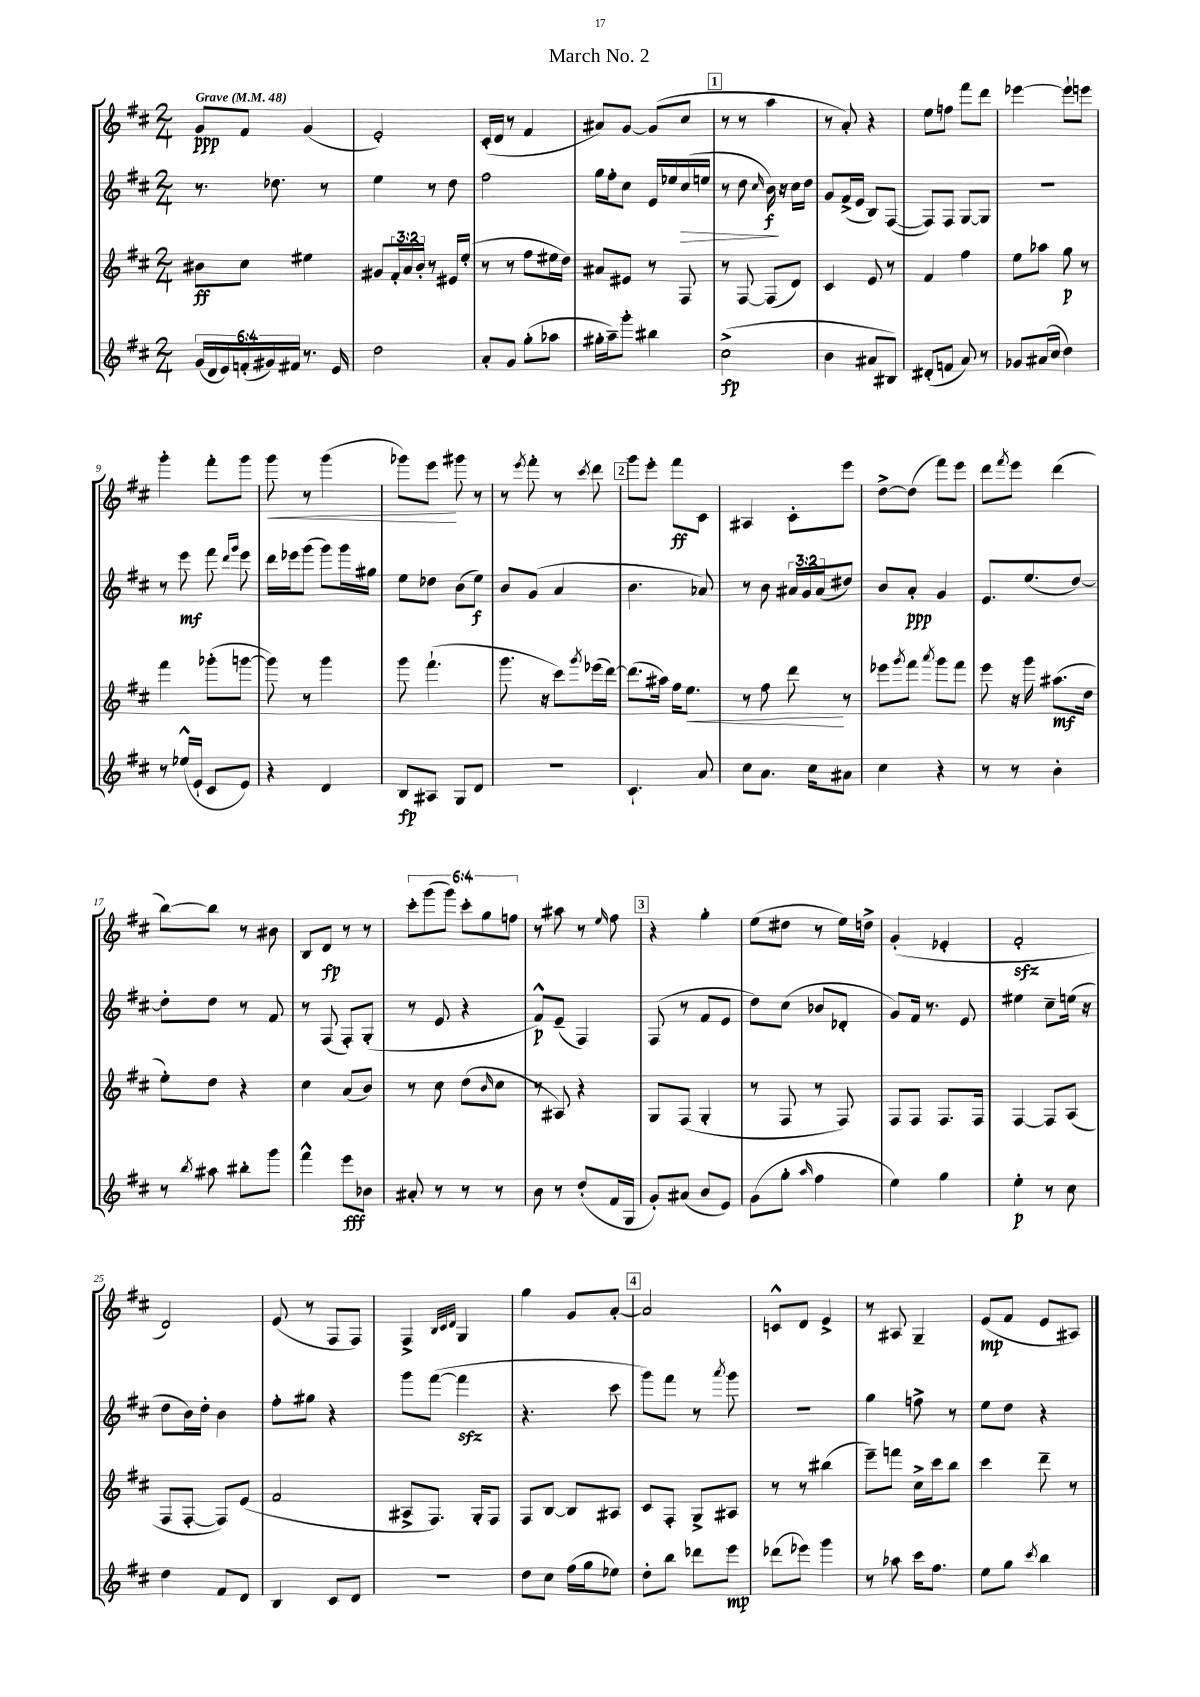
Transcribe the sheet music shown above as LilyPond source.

\header { title = "March No. 2" }
<<
\new StaffGroup <<
\new Staff = "s0" {
    \clef treble \key d \major \numericTimeSignature \time 2/4 \override Staff.TupletNumber.text = #tuplet-number::calc-fraction-text \tempo "Grave" 4 = 48
    g'8\ppp fis'8 g'4( |
    e'2-.) |
    cis'16-.( d'16 r8 fis'4 |
    ais'8) g'8~ g'8( cis''8 |
    \mark \markup { \box "1" } r8 r8 a''4 |
    r8 a'8-.) r4 |
    e''8 f''8 fis'''8 d'''8 |
    ees'''4~ ees'''8-! e'''8 |
    g'''4-. fis'''8-. g'''8 |
    g'''8\< r8 g'''4( |
    ges'''8) e'''8\! gis'''8 r8 |
    r8 \acciaccatura { e'''8 } fis'''8-. r8 \acciaccatura { cis'''8 } d'''8 |
    \mark \markup { \box "2" } g'''8 e'''8-. fis'''8\ff cis'8 |
    ais4 cis'8-. e'''8 |
    d''8~-> d''8( fis'''8) e'''8 |
    d'''8 \acciaccatura { fis'''8 } e'''8 d'''4( |
    b''8~) b''8 r8 bis'8 |
    b8 d'8\fp r8 r8 |
    \tuplet 6/4 { cis'''8-. g'''8( g'''8) cis'''8-. g''8 f''8 } |
    r8 ais''8 r8 \grace { e''16 } fis''8 |
    \mark \markup { \box "3" } r4 g''4-. |
    e''8( dis''8 r8 e''16) d''16-> |
    g'4-.( ees'4-. |
    fis'2-.\sfz |
    d'2) |
    e'8( r8 fis8 fis8) |
    fis4-> \grace { b32 cis'32 d'32 } g4 |
    g''4 g'8 a'8~-. |
    \mark \markup { \box "4" } a'2 |
    c'8-^ d'8 e'4-> |
    r8 ais8 g4-- |
    e'8\mp( fis'8 e'8 ais8) \bar "|." |
}
\new Staff = "s1" {
    \clef treble \key d \major \numericTimeSignature \time 2/4 \override Staff.TupletNumber.text = #tuplet-number::calc-fraction-text
    r8. des''8. r8 |
    e''4 r8 d''8 |
    fis''2 |
    g''16 fis''16-. cis''8 e'16 ees''16 cis''16\>( e''16 |
    \mark \markup { \box "1" } r8 d''8 \grace { cis''16 } b'16\f\!) r16 cis''16 d''16 |
    g'8 fis'16->( e'16 b8) fis8~( |
    fis8) fis8 g8~ g8 |
    R2 |
    r8 e'''8\mf fis'''8 \grace { d'''16 g'''16 } e'''8 |
    d'''16 ees'''16 g'''8( g'''8) g'''16 gis''16 |
    e''8 des''8 b'8( e''8\f) |
    b'8 g'8( a'4 |
    \mark \markup { \box "2" } b'4. aes'8) |
    r8 b'8 \tuplet 3/2 { ais'16 g'16 ais'16( } dis''8) |
    b'8 a'8-.\ppp g'4 |
    e'8. e''8.( d''8~) |
    d''8-. d''8 r8 fis'8 |
    r8 fis8( fis8-.) g8-.( |
    r8 e'8 r4 |
    fis'8-^\p) e'8--( fis4) |
    \mark \markup { \box "3" } fis8( r8 fis'8 e'8 |
    d''8) cis''8( bes'8 des'8-. |
    g'8) fis'16 r8. e'8 |
    eis''4 cis''8-- e''16( r16 |
    d''8 b'16) d''16-. b'4 |
    fis''8-. gis''8 r4 |
    g'''8 fis'''8~( fis'''4\sfz |
    r4. cis'''8 |
    \mark \markup { \box "4" } g'''8) fis'''8 r8 \acciaccatura { a'''8 } g'''8 |
    R2 |
    g''4 f''8-> r8 |
    e''8 d''8 r4 \bar "|." |
}
\new Staff = "s2" {
    \clef treble \key d \major \numericTimeSignature \time 2/4 \override Staff.TupletNumber.text = #tuplet-number::calc-fraction-text
    bis'8\ff cis''8 eis''4 |
    gis'8 \tuplet 3/2 { fis'16-. a'16 b'16-. } r8 eis'16 e''16-.( |
    r8 r8 fis''8 eis''16 d''16) |
    ais'8 eis'8 r8 fis8 |
    \mark \markup { \box "1" } r8 fis8~ fis8( d'8) |
    cis'4 e'8 r8 |
    fis'4 fis''4 |
    e''8 aes''8 g''8\p r8 |
    fis'''4 ges'''8-.( g'''8~ |
    g'''8) r8 g'''4 |
    g'''8 fis'''4.-!( |
    g'''8. r16 cis'''8) \acciaccatura { g'''8 } ees'''16( d'''16~) |
    \mark \markup { \box "2" } d'''8.( ais''16) fis''16 e''8.\< |
    r8 fis''8 d'''8\! r8 |
    ees'''8 \acciaccatura { g'''8 } fis'''8 \acciaccatura { a'''8 } g'''8 fis'''8 |
    e'''8 r16 g'''16 ais''8.\mf( d''16 |
    e''8-.) d''8 r4 |
    cis''4 a'8( b'8) |
    r8 cis''8 d''8( \grace { b'16 } cis''8 |
    r8 ais8) r4 |
    \mark \markup { \box "3" } g8 fis8( g4-. |
    r8 fis8 r8 fis8) |
    fis8 fis8 fis8. fis16 |
    fis4~ fis8 a8( |
    fis8 fis8~-. fis8) e'8( |
    fis'2 |
    ais8-> fis8.) g16-. fis8 |
    fis8 b8~ b8 ais8 |
    \mark \markup { \box "4" } cis'8 fis8-. g8-> ais8 |
    r8 r8 bis''4( |
    e'''8--) f'''8 cis''16-> cis'''16 b''8 |
    cis'''4 d'''8-- r8 \bar "|." |
}
\new Staff = "s3" {
    \clef treble \key d \major \numericTimeSignature \time 2/4 \override Staff.TupletNumber.text = #tuplet-number::calc-fraction-text
    \tuplet 6/4 { g'16( d'16 e'16) f'16-.( gis'16) fis'16 } r8. e'16 |
    d''2 |
    a'8-. g'8 g''8-.( aes''8 |
    gis''16-. a''16--) g'''8-. bis''4 |
    \mark \markup { \box "1" } cis''2->\fp( |
    b'4 ais'8 bis8) |
    dis'8-.( f'8 a'8) r8 |
    ges'8 ais'16( cis''16 d''4) |
    r8 ees''16-^( e'16-! cis'8 e'8) |
    r4 d'4 |
    b8\fp ais8 g8 d'8 |
    r2 |
    \mark \markup { \box "2" } cis'4.-! a'8 |
    cis''8 a'8. cis''16 ais'8 |
    cis''4 r4 |
    r8 r8 b'4-. |
    r8 \acciaccatura { b''8 } ais''8 bis''8-. g'''8 |
    fis'''4-^ e'''8\fff bes'8 |
    ais'8-. r8 r8 r8 |
    b'8 r8 d''8-.( fis'16 g16 |
    \mark \markup { \box "3" } g'8-.) ais'8( b'8 e'8) |
    g'8( g''8-. \grace { a''16 } fis''4 |
    e''4) g''4 |
    e''4-.\p r8 cis''8 |
    d''4 fis'8 d'8 |
    b4 cis'8 d'8 |
    R2 |
    d''8 cis''8 fis''16( g''16 ees''8) |
    \mark \markup { \box "4" } d''8-. b''8 des'''8 e'''8\mp |
    des'''8( ees'''8) g'''4 |
    r8 aes''8 cis'''16 fis''8. |
    e''8 g''8 \acciaccatura { cis'''8 } b''4 \bar "|." |
}
>>
>>
